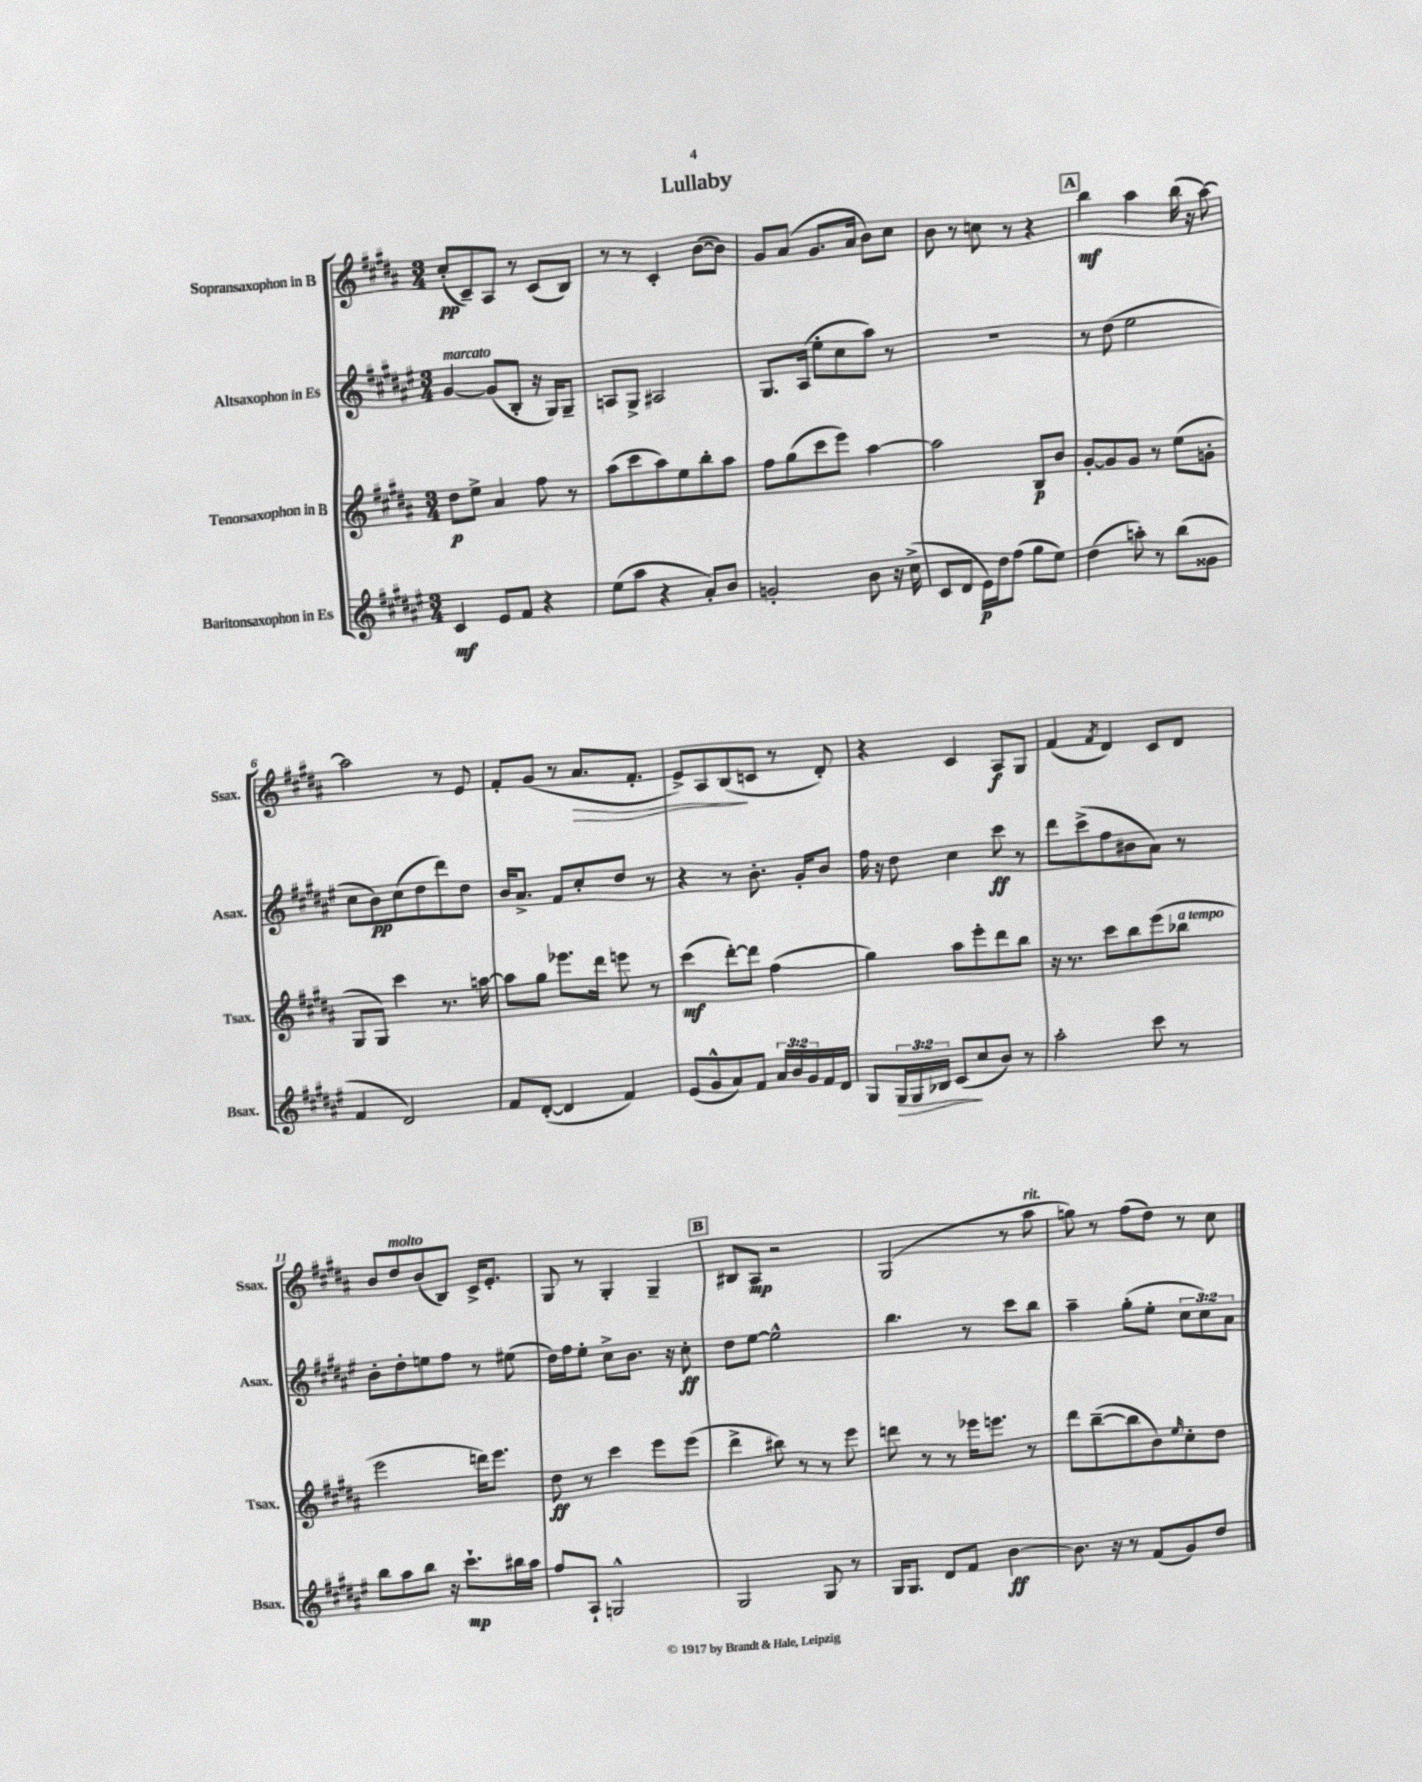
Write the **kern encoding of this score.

**kern	**dynam	**kern	**dynam	**kern	**dynam	**kern	**dynam
*part4	*part4	*part3	*part3	*part2	*part2	*part1	*part1
*staff4	*staff4	*staff3	*staff3	*staff2	*staff2	*staff1	*staff1
*I"Baritonsaxophon in Es	*	*I"Tenorsaxophon in B	*	*I"Altsaxophon in Es	*	*I"Sopransaxophon in B	*
*I'Bsax.	*	*I'Tsax.	*	*I'Asax.	*	*I'Ssax.	*
*clefG2	*	*clefG2	*	*clefG2	*	*clefG2	*
*k[f#c#g#d#a#e#]	*	*k[f#c#g#d#a#]	*	*k[f#c#g#d#a#e#]	*	*k[f#c#g#d#a#]	*
*M3/4	*	*M3/4	*	*M3/4	*	*M3/4	*
=1	=1	=1	=1	=1	=1	=1	=1
!	!	!	!	!LO:TX:a:i:t=marcato	!	!	!
4c#/	mf	8dd#\L	p	[4g#/	.	(8cc#'/L	pp
.	.	8ee^\J	.	.	.	8c#~/)	.
8e#/L	.	4a#/	.	(8g#/L]	.	8A#/J	.
8f#/J	.	.	.	8B'/J	.	8r	.
4r	.	8ff#\	.	16r	.	(8c#/L	.
.	.	.	.	16G#/KL)	.	.	.
.	.	8r	.	8G#~/J	.	8B/J)	.
=2	=2	=2	=2	=2	=2	=2	=2
(8ee#\L	.	(8aa#\L	.	8An/L	.	8r	.
8aa#\J	.	8ccc#\	.	8G#^/J	.	8r	.
4r	.	8aa#\)	.	2A#X/	.	4c#'/	.
.	.	8ee\	.	.	.	.	.
8a#'/L)	.	8bb'\	.	.	.	([8b\L	.
8b/J	.	8aa#\J	.	.	.	8b\J])	.
=3	=3	=3	=3	=3	=3	=3	=3
2gn'/	.	8ff#\L	.	8.G#/L	.	8g#/L	.
.	.	(8gg#\	.	.	.	(8a#/J	.
.	.	.	.	(16A#/Jk	.	.	.
.	.	8ccc#\	.	8ee#'\L	.	8.g#/L	.
.	.	8eee\J)	.	8cc#\	.	.	.
.	.	.	.	.	.	16a#/Jk	.
8b\	.	[4aa#\	.	8aa#\J)	.	8b\L)	.
16r	.	.	.	8r	.	8cc#\J	.
(16cc#^\	.	.	.	.	.	.	.
=4	=4	=4	=4	=4	=4	=4	=4
8c#/L	.	2aa#\]	.	2.r	.	8b\	.
8d#/J	.	.	.	.	.	8r	.
16e#\LL)	p	.	.	.	.	8ccn\	.
16dd#\J	.	.	.	.	.	.	.
(8ff#\J	.	.	.	.	.	8r	.
8gg#\L	.	8B/L	p	.	.	4r	.
8ee#\J)	.	8b/J	.	.	.	.	.
!!LO:REH:place=s1:t=A
=5	=5	=5	=5	=5	=5	=5	=5
(4dd#\	.	[8g#'/L	.	8r	.	4bb\	mf
.	.	8g#/]	.	(8dd#\	.	.	.
8aan'\)	.	8g#/J	.	2ee#\	.	4aa#\	.
8r	.	8r	.	.	.	.	.
(8bb\L	.	(8ee\L	.	.	.	(16bb\	.
.	.	.	.	.	.	16r	.
8g##X\J	.	8gn'\J	.	.	.	[8aa#\)	.
!!LO:LB:g=z
=6	=6	=6	=6	=6	=6	=6	=6
4f#/	.	8G#/L	.	8cc#\L	.	2aa#\]	.
.	.	8G#/J)	.	8b\)	pp	.	.
2d#/)	.	4ccc#\	.	(8cc#\	.	.	.
.	.	.	.	8dd#\	.	.	.
.	.	8.r	.	8ddd#\)	.	8r	.
.	.	.	.	8dd#\J	.	8e/	.
.	.	[16aan\	.	.	.	.	.
=7	=7	=7	=7	=7	=7	=7	=7
8f#/L	.	8aa\L]	.	16b/KL	.	8f#'/L	.
.	.	.	.	8.a#^/J	.	.	.
([8d#'/J	.	8gg#\J	.	.	.	(8g#/J	.
4d#/]	.	8.eee-X\L	.	8f#/L	.	8r	.
!	!	!	!	!	!	!	!LO:HP:b
.	.	.	.	8cc#'/	.	8.a#/L	>
.	.	16ddd#\Jk	.	.	.	.	.
4f#/)	.	8eeen\	.	8dd#/J	.	.	.
.	.	.	.	.	.	8.f#'/J	.
.	.	8r	.	8r	.	.	.
=8	=8	=8	=8	=8	=8	=8	=8
(8e#/L	.	(4ccc#\	mf	4r	.	8e^/L)	.
8g#^^/	.	.	.	.	.	8A#/	.
8a#/)	.	[8ddd#'\L)	.	8r	.	(8B/	.
8f#/J	.	8ddd#\J]	.	8.b'\	.	8cn/J	]
24a#/LL	.	(4ff#\	.	.	.	8r	.
24b/	.	.	.	.	.	.	.
.	.	.	.	16g#'/KL	.	.	.
24g#/	.	.	.	.	.	.	.
16f#/	.	.	.	8b/J	.	8d#'/)	.
16d#/JJ	.	.	.	.	.	.	.
=9	=9	=9	=9	=9	=9	=9	=9
8G#/L	.	4gg#\)	.	16ff#\	.	4r	.
.	.	.	.	16r	.	.	.
!	!LO:HP:b	!	!	!	!	!	!
24G#/L	>	.	.	8dd#\	.	.	.
24G#/	.	.	.	.	.	.	.
24B-X/JJ	.	.	.	.	.	.	.
(8c#/L	.	8aa#\L	.	4cc#\	.	4c#/	.
8cc#/	]	8eee'\	.	.	.	.	.
8b/J)	.	8ddd#\	.	8ccc#\	ff	8A#/L	f
8r	.	8bb\J	.	8r	.	8G#/J	.
=10	=10	=10	=10	=10	=10	=10	=10
2aa#'\	.	16r	.	8ddd#\L	.	(4f#/	.
.	.	8.r	.	.	.	.	.
.	.	.	.	(8ccc#^\	.	.	.
.	.	.	.	.	.	8qf#/	.
.	.	8ccc#\L	.	8ff#\	.	4d#/)	.
.	.	8bb\	.	8b#X\	.	.	.
8ccc#\	.	(8eee\	.	8a#\J)	.	8c#/L	.
!	!	!LO:TX:a:i:t=a tempo	!	!	!	!	!
8r	.	8bb-X\J	.	8r	.	8d#/J	.
!!LO:LB:g=z
=11	=11	=11	=11	=11	=11	=11	=11
8bb\L	.	2eee\	.	8b'\L	.	8b/L	.
!	!	!	!	!	!	!LO:TX:a:i:t=molto	!
8aa#\	.	.	.	8dd#'\	.	8dd#/	.
8bb\J	.	.	.	8een\	.	(8b/	.
16r	.	.	.	8ff#\J	.	8B/J)	.
8.ccc#`\L	mp	.	.	.	.	.	.
.	.	16dddn\KL)	.	8r	.	16c#^/KL	.
.	.	8.eee\J	.	.	.	8.e'/J	.
16bb#X\L	.	.	.	(8ee#X\	.	.	.
16aa#\JJ	.	.	.	.	.	.	.
=12	=12	=12	=12	=12	=12	=12	=12
8ff#/L	.	8dd#\	ff	16dd#\LL)	.	8G#/	.
.	.	.	.	16ff#\J	.	.	.
8A#`/J	.	8r	.	8ee#'\J	.	8r	.
2Gn^^/	.	4ccc#\	.	8cc#^\L	.	4G#'/	.
.	.	.	.	8.b\J	.	.	.
.	.	8eee\L	.	.	.	4G#~/	.
.	.	.	.	16r	.	.	.
.	.	(8eee\J	.	8cc#'\	ff	.	.
!!LO:REH:place=s1:t=B
=13	=13	=13	=13	=13	=13	=13	=13
2G#/	.	4ddd#^\	.	8dd#\L	.	8B#X/L	.
.	.	.	.	[8ee#\J	.	8A#/J	mp
.	.	8bb#X\)	.	2ee#^^\]	.	2r	.
.	.	8r	.	.	.	.	.
8G#/	.	8r	.	.	.	.	.
8r	.	8eee\	.	.	.	.	.
=14	=14	=14	=14	=14	=14	=14	=14
16G#/KL	.	8dddn\	.	4.bb\	.	(2G#/	.
8.G#/J	.	.	.	.	.	.	.
.	.	8r	.	.	.	.	.
8d#/L	.	8r	.	.	.	.	.
8f#/J	.	16eee-X\KL	.	8r	.	.	.
.	.	8.eeen\J	.	.	.	.	.
[4b\	ff	.	.	8ccc#\L	.	8r	.
!	!	!	!	!	!	!LO:TX:a:i:t=rit.	!
.	.	8r	.	8bb\J	.	8aa#\	.
=15	=15	=15	=15	=15	=15	=15	=15
8.b\]	.	8ddd#\L	.	4aa#~\	.	8ggn\)	.
.	.	([8bb~\	.	.	.	8r	.
16r	.	.	.	.	.	.	.
8r	.	8bb\]	.	(8gg#'\L	.	(8ff#\L	.
(8f#/L	.	8b\)	.	8ee#'\J	.	8dd#\J)	.
.	.	16qqee/	.	.	.	.	.
8g#/)	.	8cc#'\	.	12cc#\L	.	8r	.
.	.	.	.	12cc#\)	.	.	.
8dd#/J	.	8dd#\J	.	.	.	8cc#\	.
.	.	.	.	12a#\J	.	.	.
==	==	==	==	==	==	==	==
*-	*-	*-	*-	*-	*-	*-	*-
